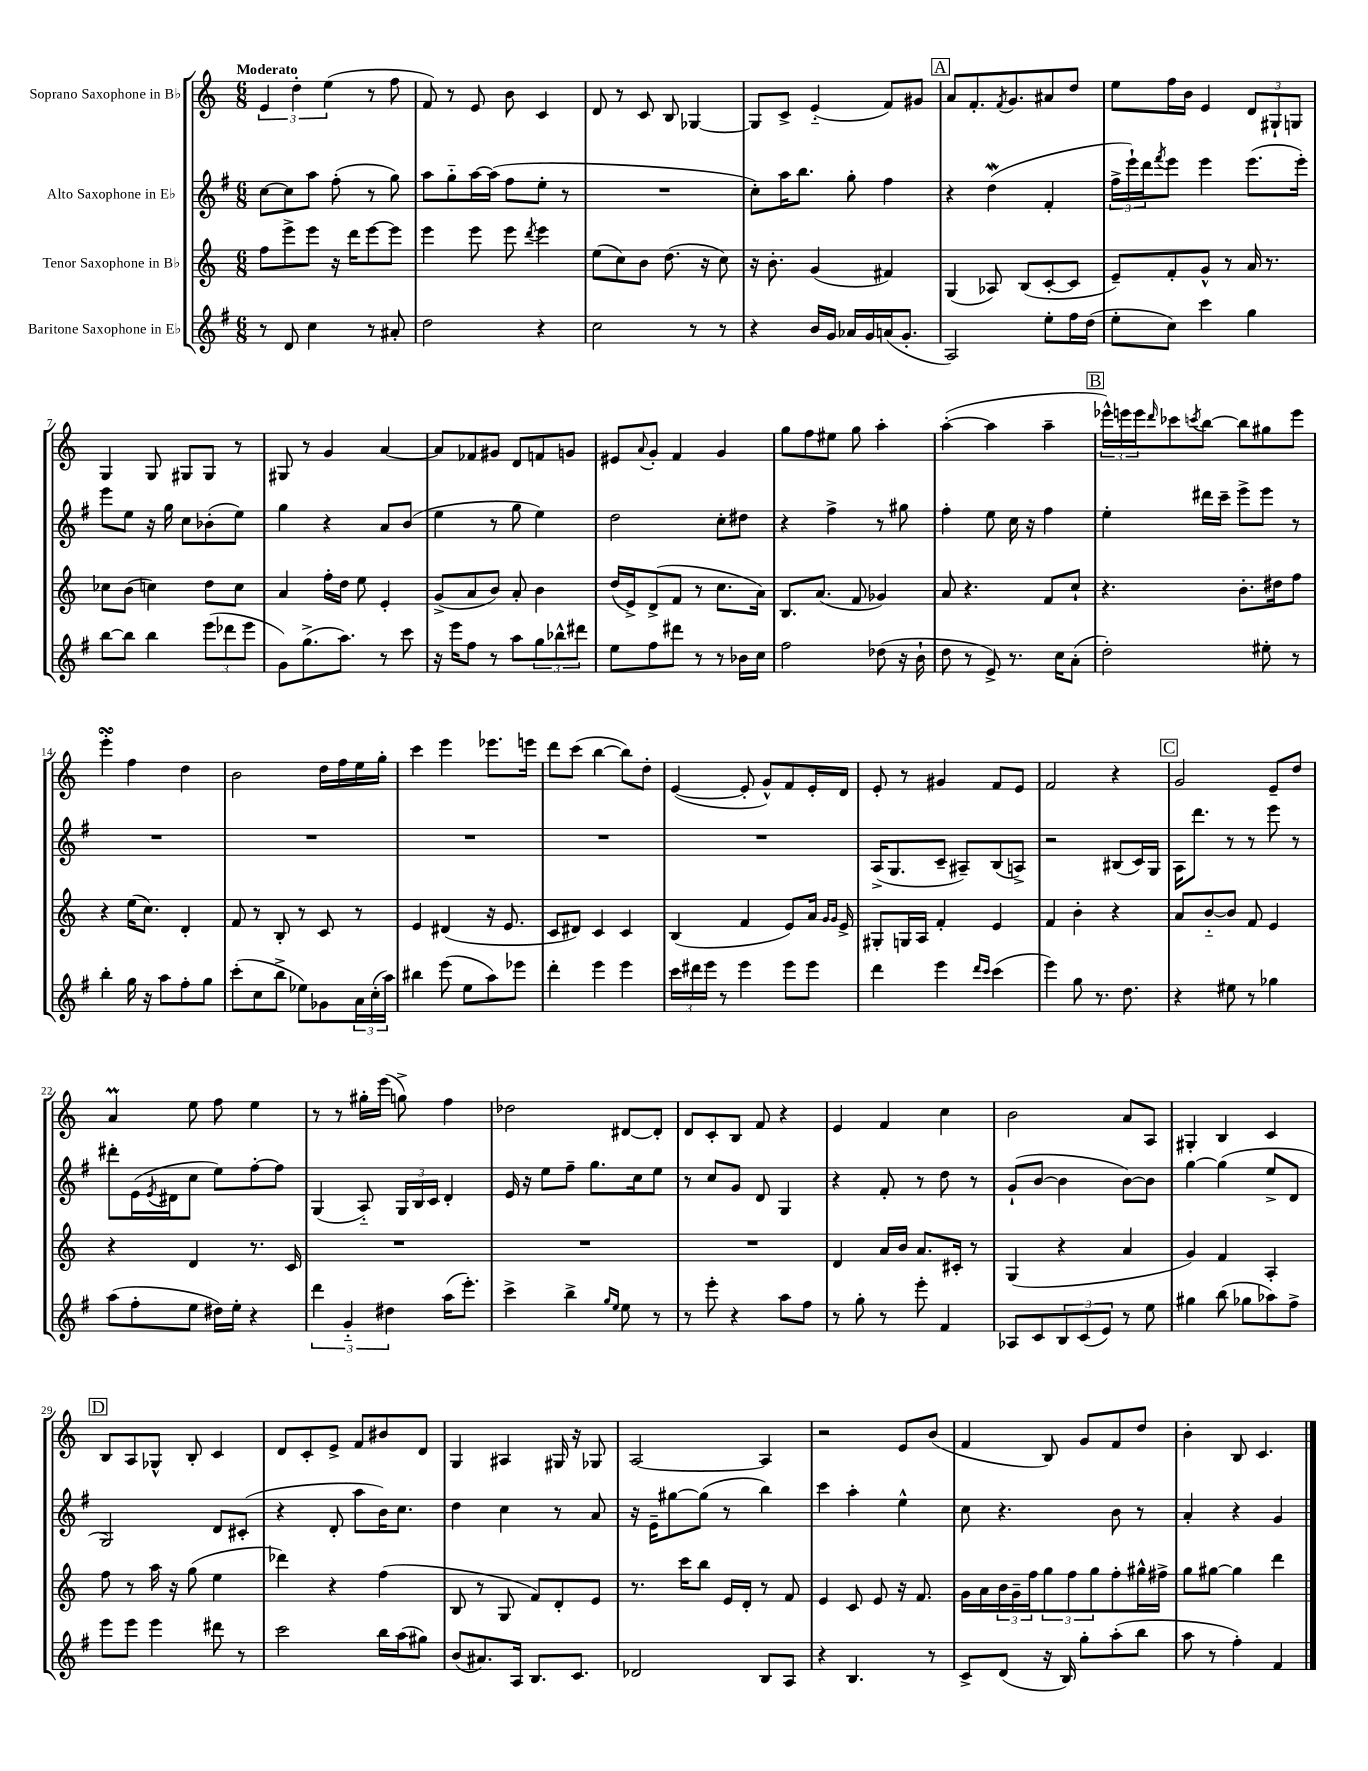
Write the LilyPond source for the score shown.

<<
\new StaffGroup <<
\new Staff = "s0" \with { instrumentName = "Soprano Saxophone in Bb" } {
    \clef treble \key c \major \numericTimeSignature \time 6/8 \tempo "Moderato"
    \tuplet 3/2 { e'4 d''4-. e''4( } r8 f''8 |
    f'8) r8 e'8 b'8 c'4 |
    d'8 r8 c'8 b8 ges4~ |
    ges8 c'8-> e'4-_( f'8) gis'8 |
    \mark \markup { \box "A" } a'8 f'8.-. \acciaccatura { f'8 } g'8. ais'8 d''8 |
    e''8 f''16 b'16 e'4 \tuplet 3/2 { d'8 gis8-! g8 } |
    g4 g8 gis8 gis8 r8 |
    gis8 r8 g'4 a'4~ |
    a'8 fes'8 gis'8 d'8 f'8 g'8 |
    eis'8 \appoggiatura { a'8 } g'8-. f'4 g'4 |
    g''8 f''8 eis''8 g''8 a''4-. |
    a''4~-.( a''4 a''4-- |
    \mark \markup { \box "B" } \tuplet 3/2 { ees'''16-^) e'''16 e'''16 } \grace { d'''16 } ces'''8 \acciaccatura { c'''8 } b''8~ b''8 gis''8 e'''8 |
    e'''4-.\turn f''4 d''4 |
    b'2 d''16 f''16 e''16 g''16-. |
    c'''4 e'''4 ees'''8. e'''16 |
    d'''8 c'''8( b''4~ b''8) d''8-. |
    e'4~( e'8-. g'8-^) f'8 e'16-. d'16 |
    e'8-. r8 gis'4 f'8 e'8 |
    f'2 r4 |
    \mark \markup { \box "C" } g'2 e'8-- d''8 |
    a'4\prall e''8 f''8 e''4 |
    r8 r8 gis''16-. e'''16( g''8->) f''4 |
    des''2 dis'8~ dis'8-. |
    d'8 c'8-. b8 f'8 r4 |
    e'4 f'4 c''4 |
    b'2 a'8 a8 |
    gis4-. b4 c'4 |
    \mark \markup { \box "D" } b8 a8 ges8-^ b8-. c'4 |
    d'8 c'8-. e'8-> f'8 bis'8 d'8 |
    g4 ais4 gis16 r16 ges8 |
    a2~ a4 |
    r2 e'8 b'8( |
    f'4 b8) g'8 f'8 d''8 |
    b'4-. b8 c'4. \bar "|." |
}
\new Staff = "s1" \with { instrumentName = "Alto Saxophone in Eb" } {
    \clef treble \key g \major \numericTimeSignature \time 6/8
    c''8~ c''8 a''8 fis''8-.( r8 g''8) |
    a''8 g''8-_ a''16~ a''16( fis''8 e''8-. r8 |
    R2. |
    c''8-.) a''16 b''8. g''8-. fis''4 |
    \mark \markup { \box "A" } r4 d''4\mordent( fis'4-. |
    \tuplet 3/2 { fis''16-> e'''16-!) d'''16 } \acciaccatura { fis'''8 } e'''8 e'''4 e'''8.( e'''16-.) |
    e'''8 e''8 r16 g''16 c''8 bes'8-.( e''8) |
    g''4 r4 a'8 b'8( |
    e''4 r8 g''8 e''4) |
    d''2 c''8-. dis''8 |
    r4 fis''4-> r8 gis''8 |
    fis''4-. e''8 c''16 r16 fis''4 |
    \mark \markup { \box "B" } e''4-. dis'''16 c'''16-- e'''8-> e'''8 r8 |
    R2. |
    R2. |
    R2. |
    R2. |
    R2. |
    a16->( g8. c'8-- ais8--) b8( a8->) |
    r2 bis8( c'16) g16 |
    \mark \markup { \box "C" } a16 d'''8. r8 r8 e'''8 r8 |
    dis'''8-. e'16( \acciaccatura { e'8 } dis'16 c''8 e''8) fis''8~-. fis''8 |
    g4( a8-_) \tuplet 3/2 { g16 b16 c'16 } d'4-. |
    e'16 r16 e''8 fis''8-- g''8. c''16 e''8 |
    r8 c''8 g'8 d'8 g4 |
    r4 fis'8-. r8 d''8 r8 |
    g'8-!( b'8~ b'4 b'8~) b'8 |
    g''4~ g''4( e''8-> d'8 |
    \mark \markup { \box "D" } g2) d'8 cis'8-.( |
    r4 d'8-. a''8 b'16) c''8. |
    d''4 c''4 r8 a'8 |
    r16 e'16-- gis''8~ gis''8( r8 b''4) |
    c'''4 a''4-. e''4-^ |
    c''8 r4. b'8 r8 |
    a'4-. r4 g'4 \bar "|." |
}
\new Staff = "s2" \with { instrumentName = "Tenor Saxophone in Bb" } {
    \clef treble \key c \major \numericTimeSignature \time 6/8
    f''8 e'''8-> e'''8 r16 d'''16 e'''8~ e'''8 |
    e'''4 e'''8 e'''8 \acciaccatura { d'''8 } e'''4 |
    e''8( c''8) b'8 d''8.( r16 c''8) |
    r16 b'8.-. g'4( fis'4) |
    \mark \markup { \box "A" } g4( aes8) b8( c'8~-. c'8 |
    e'8--) f'8-. g'8-^ r8 a'16 r8. |
    ces''8 b'8( c''4) d''8 c''8 |
    a'4 f''16-. d''16 e''8 e'4-. |
    g'8->( a'8 b'8) a'8-. b'4 |
    d''16( e'16->) d'8->( f'8 r8 c''8. a'16) |
    b8. a'8.( f'8 ges'4) |
    a'8 r4. f'8 c''8-! |
    \mark \markup { \box "B" } r4. b'8.-. dis''16 f''8 |
    r4 e''16( c''8.) d'4-. |
    f'8 r8 b8-. r8 c'8 r8 |
    e'4 dis'4( r16 e'8. |
    c'8 dis'8) c'4 c'4 |
    b4( f'4 e'8) a'16 \grace { g'16 g'16 } e'16-> |
    gis8-. g16 a16 f'4-. e'4 |
    f'4 b'4-. r4 |
    \mark \markup { \box "C" } a'8 b'8~-_ b'8 f'8 e'4 |
    r4 d'4 r8. c'16 |
    R2. |
    R2. |
    R2. |
    d'4 a'16 b'16 a'8. cis'16-. r8 |
    g4( r4 a'4 |
    g'4) f'4 a4-. |
    \mark \markup { \box "D" } f''8 r8 a''16 r16 g''8( e''4 |
    des'''4) r4 f''4( |
    b8 r8 g8 f'8) d'8-. e'8 |
    r8. c'''16 b''8 e'16 d'16-. r8 f'8 |
    e'4 c'8 e'8 r16 f'8. |
    g'16 a'16 \tuplet 3/2 { b'16 g'16-- f''16 } \tuplet 3/2 { g''8 f''8 g''8 } f''8-. gis''16-^ fis''16-> |
    g''8 gis''8~ gis''4 d'''4 \bar "|." |
}
\new Staff = "s3" \with { instrumentName = "Baritone Saxophone in Eb" } {
    \clef treble \key g \major \numericTimeSignature \time 6/8
    r8 d'8 c''4 r8 ais'8-. |
    d''2 r4 |
    c''2 r8 r8 |
    r4 b'16 g'16 aes'16 g'16 a'16( g'8.-. |
    \mark \markup { \box "A" } a2) e''8-. fis''16 d''16( |
    e''8-. c''8) c'''4 g''4 |
    b''8~ b''8 b''4 \tuplet 3/2 { e'''8( des'''8 e'''8 } |
    g'8) g''8.->( a''8.) r8 c'''8 |
    r16 e'''16 fis''8 r8 a''8 \tuplet 3/2 { g''8 bes''8-^ dis'''8 } |
    e''8 fis''8 dis'''8 r8 r8 bes'16 c''16 |
    fis''2 des''8( r16 b'16-! |
    d''8 r8 e'8->) r8. c''16 a'8-.( |
    \mark \markup { \box "B" } d''2-.) eis''8-. r8 |
    b''4-. g''16 r16 a''8 fis''8-. g''8 |
    c'''8-.( c''8 b''8-> ees''8) ges'8 \tuplet 3/2 { a'16 c''16-.( a''16) } |
    bis''4 e'''8( e''8 a''8) ees'''8 |
    d'''4-. e'''4 e'''4 |
    \tuplet 3/2 { c'''16 dis'''16 e'''16 } r8 e'''4 e'''8 e'''8 |
    d'''4 e'''4 \grace { d'''16 c'''16 } c'''4( |
    e'''4) g''8 r8. d''8. |
    \mark \markup { \box "C" } r4 eis''8 r8 ges''4 |
    a''8( fis''8-. e''8 dis''16) e''16-. r4 |
    \tuplet 3/2 { d'''4 g'4-_ dis''4 } a''16( e'''8.-.) |
    c'''4-> b''4-> \grace { g''16 e''16 } e''8 r8 |
    r8 e'''8-. r4 a''8 fis''8 |
    r8 g''8-. r8 e'''8-. fis'4 |
    aes8 c'8 \tuplet 3/2 { b8 c'8( e'8) } r8 e''8 |
    gis''4 b''8( ges''8 aes''8) fis''8-> |
    \mark \markup { \box "D" } e'''8 e'''8 e'''4 dis'''8 r8 |
    c'''2 b''16 a''16( gis''8) |
    b'8( ais'8.) a16 b8. c'8. |
    des'2 b8 a8 |
    r4 b4. r8 |
    c'8-> d'8( r16 b16) g''8-. a''8-.( b''8 |
    a''8 r8 fis''4-.) fis'4 \bar "|." |
}
>>
>>
